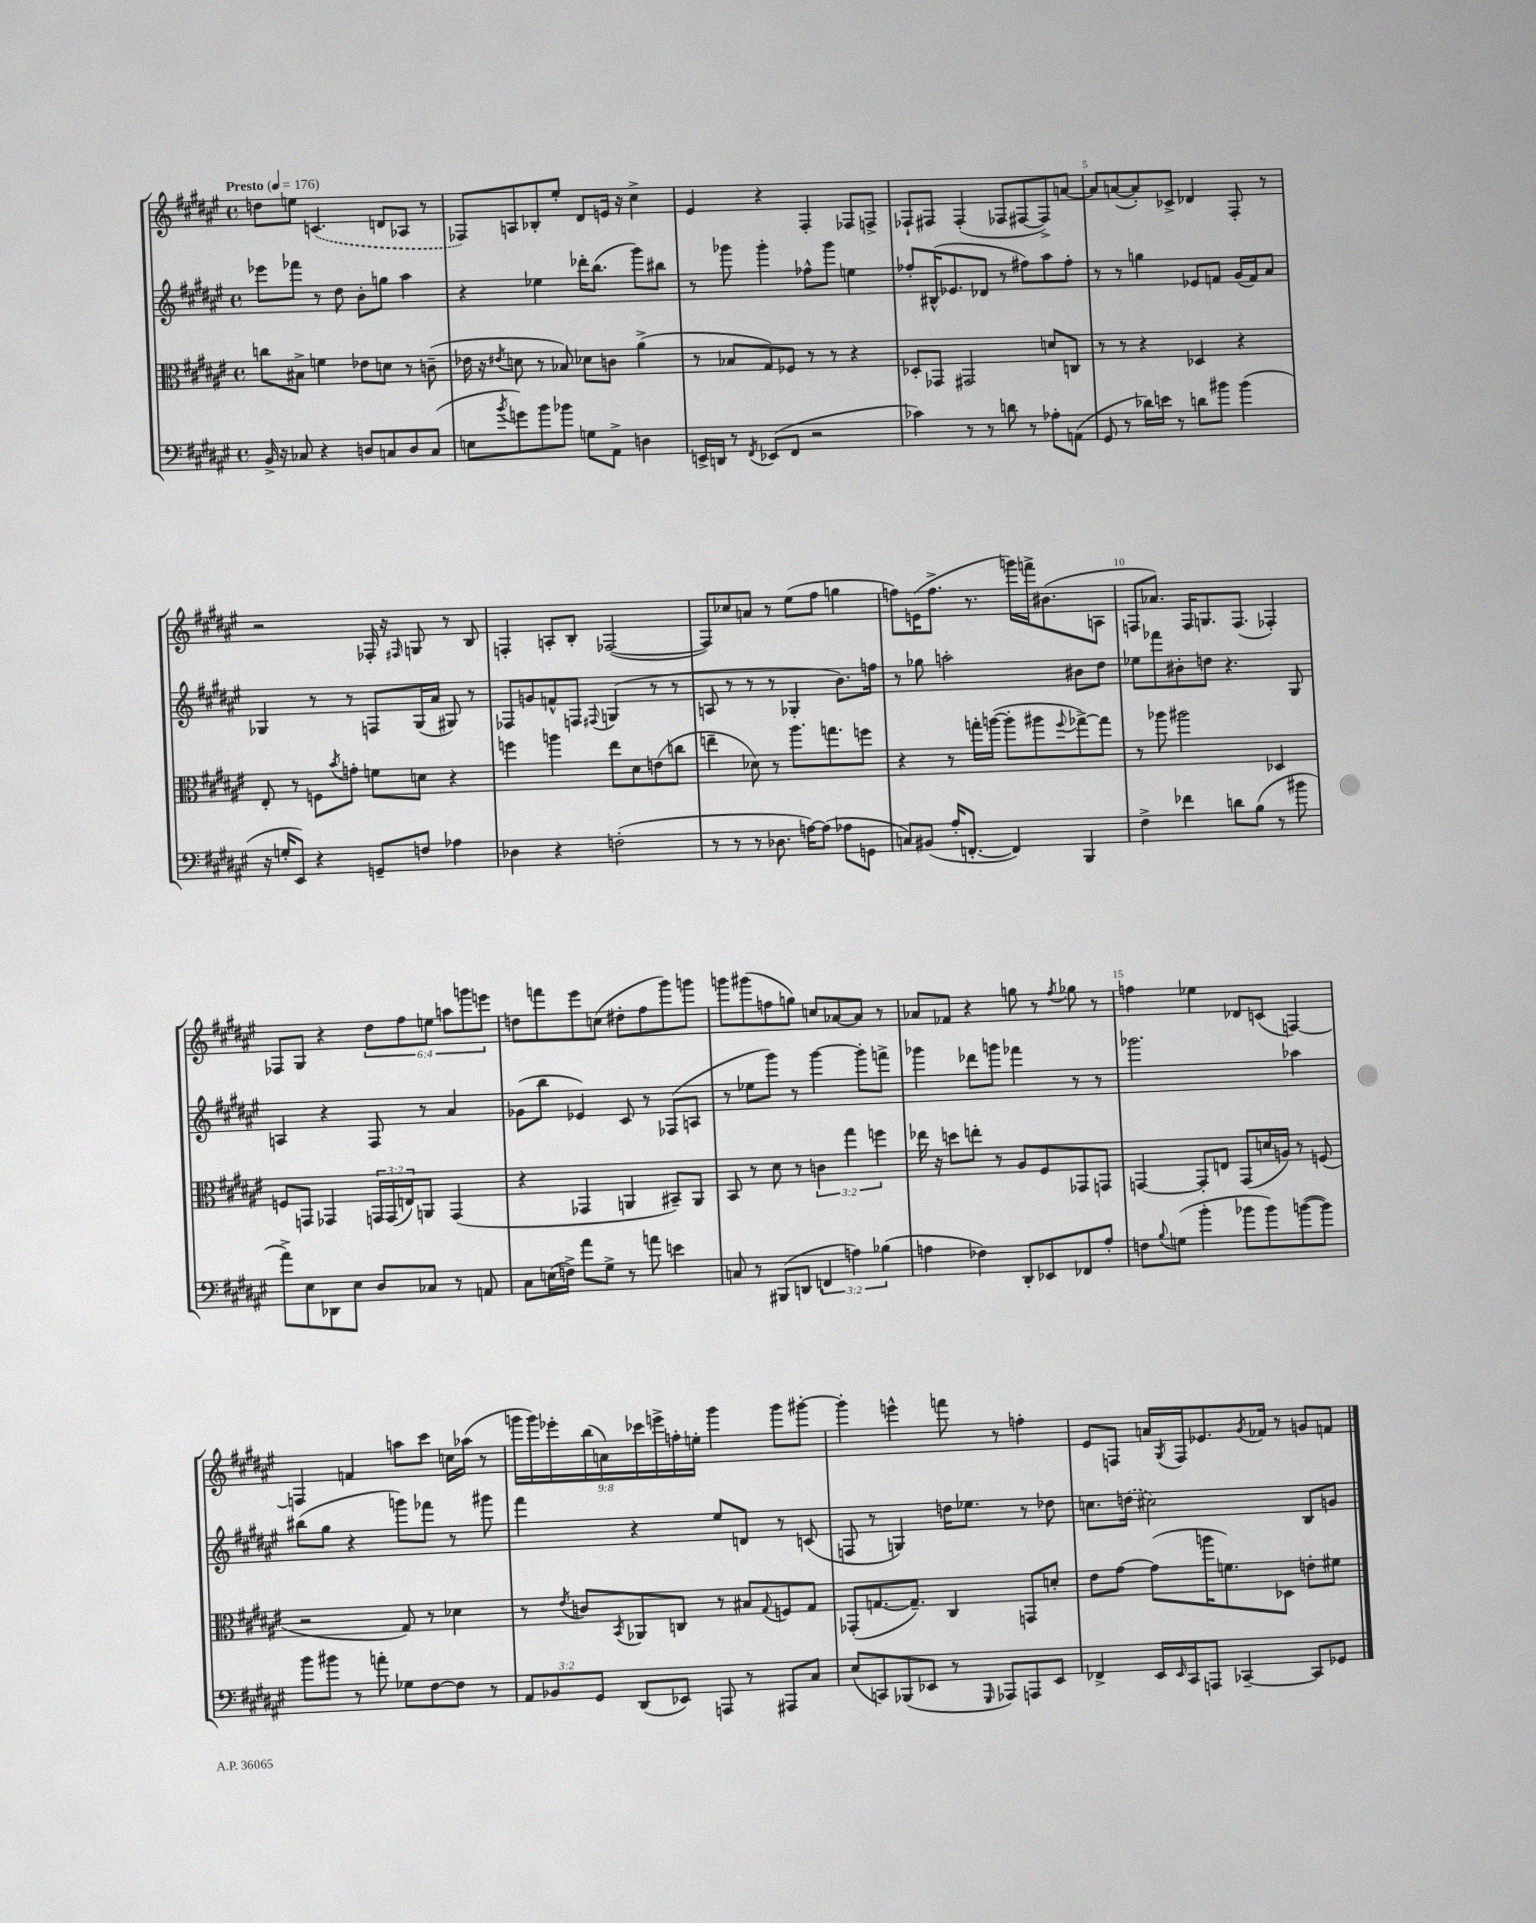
<<
\new StaffGroup <<
\new Staff = "s0" {
    \clef treble \key fis \major \defaultTimeSignature \time 4/4 \override Staff.TupletNumber.text = #tuplet-number::calc-fraction-text \tempo "Presto" 4 = 176
    d''8 e''8 \once \slurDashed c'4.( d'8 aes8 r8 |
    fes8) a8 bes8-. eis''8-. dis'8 e'16 r16 cis''4-> |
    eis'4 r4 fis4-. fes8 f8-> |
    fes8-! fis8 fis4-.( fes8 fis8~ fis8->) a'8~ |
    a'8 a'8~( a'8-.) ces'8-> des'4 fis8-. r8 |
    r2 fes16-. r16 \grace { fis16 } g8 r8 b8 |
    f4-. a8-. b8-. fes2~( |
    fes8) ces''8 a'8 r8 eis''8( fis''8 g''4 |
    f''8) e'16( f''8.-> r8. g'''16) f'''16-> bis'8.( a8 |
    f8 aes'8.) f16 g8. f8.( fes4-.) |
    fes8 gis8 r4 \tuplet 6/4 { dis''8 fis''8 e''8 a''8 g'''8 e'''8 } |
    d''8 f'''8 eis'''8 c''8( dis''8-. fis''8 gis'''8) g'''8 |
    g'''8 gis'''8( f''8 g''8) c''8 aes'8~ aes'8 r8 |
    aes'8 fes'8 r4 g''8 r8 \acciaccatura { fis''8 } ges''8 r8 |
    f''4 ees''4 des'8 c'8( f4~) |
    f4 f'4 a''8 cis'''8 c''16 aes''16( r8 |
    \tuplet 9/8 { g'''16 g'''16) ees'''16-. b''16( a'16) ces'''16 e'''16-> f''16-. e''16-. } g'''4 g'''8 gis'''8~-. |
    gis'''4-. e'''4-^ f'''8 r8 f''4-. |
    eis'8 f8 a'16 \acciaccatura { gis8 } f16 ees'8. \acciaccatura { gis'8 } fes'16 r8 g'8 f'8 \bar "|." |
}
\new Staff = "s1" {
    \clef treble \key fis \major \defaultTimeSignature \time 4/4
    ees'''8 fes'''8 r8 dis''8 b'8-. g''8 ais''4 |
    r4 ees''4 des'''16-. b''8.( gis'''8) bis''8 |
    r8 ges'''8 ges'''4-. fes''8-^ ges'''8 e''4 |
    fes''8-. bis16-^( ees'8. des'8 r8 fis''8) ais''8 fis''8-. |
    r8 r8 g''4 ees'8 f'8 gis'16( f'16) ais'8 |
    ges4 r8 r8 f8 ges16( ais'16 gis8) r8 |
    fes8 g'8 f'8-^ f8 \appoggiatura { fis8 } g4( r8 r8 |
    a8 r8 r8 r8 ges4-. b'8.) f''16 |
    r8 ges''8 a''2-. bis'8 dis''8 |
    ees''8 fes'''8 bis'8-. d''8 r4. gis8 |
    a4 r4 fis8 r8 ais'4 |
    ges'8( b''8 ees'4) cis'8 r8 fes8( a8 |
    r8 ees''8 gis'''8) r8 gis'''4~ gis'''8-. f'''8-> |
    ges'''4 des'''8 g'''8 fes'''4 r8 r8 |
    ges'''2. aes''4 |
    bis''8( gis''8 r4 g'''8) fes'''8 r8 gis'''8 |
    fis'''4 r4 eis''8 d'8 r8 c'8( |
    f8 r8 g4) d''16 ees''8. r8 des''8 |
    c''8. \once \slurDashed d''16( cis''2) b8 g'8 \bar "|." |
}
\new Staff = "s2" {
    \clef alto \key fis \major \defaultTimeSignature \time 4/4 \override Staff.TupletNumber.text = #tuplet-number::calc-fraction-text
    c''8 bis8-> f'4 ees'8 d'8 r8 c'8--( |
    ees'16 r16 \acciaccatura { eis'8 } d'8 r8 bes8) des'8 c'8 ais'4->( |
    r8 bes8 gis8) fes8 r8 r8 r4 |
    des8-. ges,8 gis,2 d'8 c8 |
    r8 r8 r4 des4 r4 |
    eis8-. r8 f8 \acciaccatura { b'8 } g'8-. f'8 d'8 r4 |
    f''4 a''4 eis''8 dis'8 e'8( c''8 |
    e''4-- des'8) r8 ais''8. g''8. f''8 |
    r4 r8 g''16-. a''16~( a''8-. ais''8 \appoggiatura { fis''8 } ges''8~->) ges''8 |
    r8 aes''8 ais''2 des4 |
    f8 g,8 ges,4 \tuplet 3/2 { g,16 g,16( e16) } a,8 g,4( |
    r4 ges,4 a,4 bis,8--) a,8 |
    b,8 r8 dis'8 r8 \tuplet 3/2 { c'4 gis''4 f''4 } |
    ees''16 r16 d''8 e''8-. r8 ais8 fis8 ges,8 g,8 |
    g,4~ g,8-. e8 g,8( d'16 a16) r8 f8( |
    r2 gis8) r8 des'4 |
    r8 \acciaccatura { eis'8 } c'8 \acciaccatura { b,8 } aes,8 c8 r8 bis8 \appoggiatura { gis8 } f8 gis8 |
    ges,8-.( g8.~ g8.--) cis4 g,8 d'8-. |
    eis'8 gis'8~ gis'8( a''16 f'8.) des8 e'8-. fis'8 \bar "|." |
}
\new Staff = "s3" {
    \clef bass \key fis \major \defaultTimeSignature \time 4/4 \override Staff.TupletNumber.text = #tuplet-number::calc-fraction-text
    b,16-> r16 ces8 r4 d8 c8 d8 c8( |
    e8 \acciaccatura { b'8 } g'8) b'8 bes'8 g8 ais,8-> d4 |
    e,16-> d,16 r8 \acciaccatura { fis,8 } ees,8( fis,8 r2 |
    ces'4) r8 r8 d'8 r8 aes8-. a,8( |
    gis,8 r8 des'16) e'16 r8 d'8 bis'8 bis'4( |
    r16 g16-. eis,8) r4 g,8-- f8 aes4 |
    des4 r4 f2-.( |
    r8 r8 r8 des8. a16~) a8( aes8 g,8 |
    c8) bis,8( ais16-. f,8.~-. f,4) b,,4 |
    fis4-> fes'4 d'8 b8( r8 bis'8 |
    ais'8->) eis8 des,8 eis8 dis8 ces8 r8 a,8 |
    cis8 e16( f16->) ais'8 gis8-> r8 a'8 e'4 |
    c8 r8 bis,,8( d,8 \tuplet 3/2 { f,4 a4) bes4( } |
    a4 fes4) dis,8-. ees,8 fes,8 a8-. |
    f8 \appoggiatura { b8 } g8( b'4-. bes'8 bes'8) b'8~( b'8) |
    b'8 bis'8 r8 a'8-. ges8 fis8~ fis8 r8 |
    \tuplet 3/2 { ais,8 bes,8 gis,8 } dis,8( ees,8) a,,8 r8 ais,,8 cis8 |
    eis8( c,8) bes,,8( ees,8 r8 \grace { gis,,16 } aes,,8) a,,8 ees,8 |
    fes,4-> eis,16 \grace { eis,16 } cis,16 a,,8 ces,4~-- ces,8 ges,8 \bar "|." |
}
>>
>>
\layout { \context { \Score \override BarNumber.break-visibility = ##(#f #t #t) barNumberVisibility = #(every-nth-bar-number-visible 5) } }
